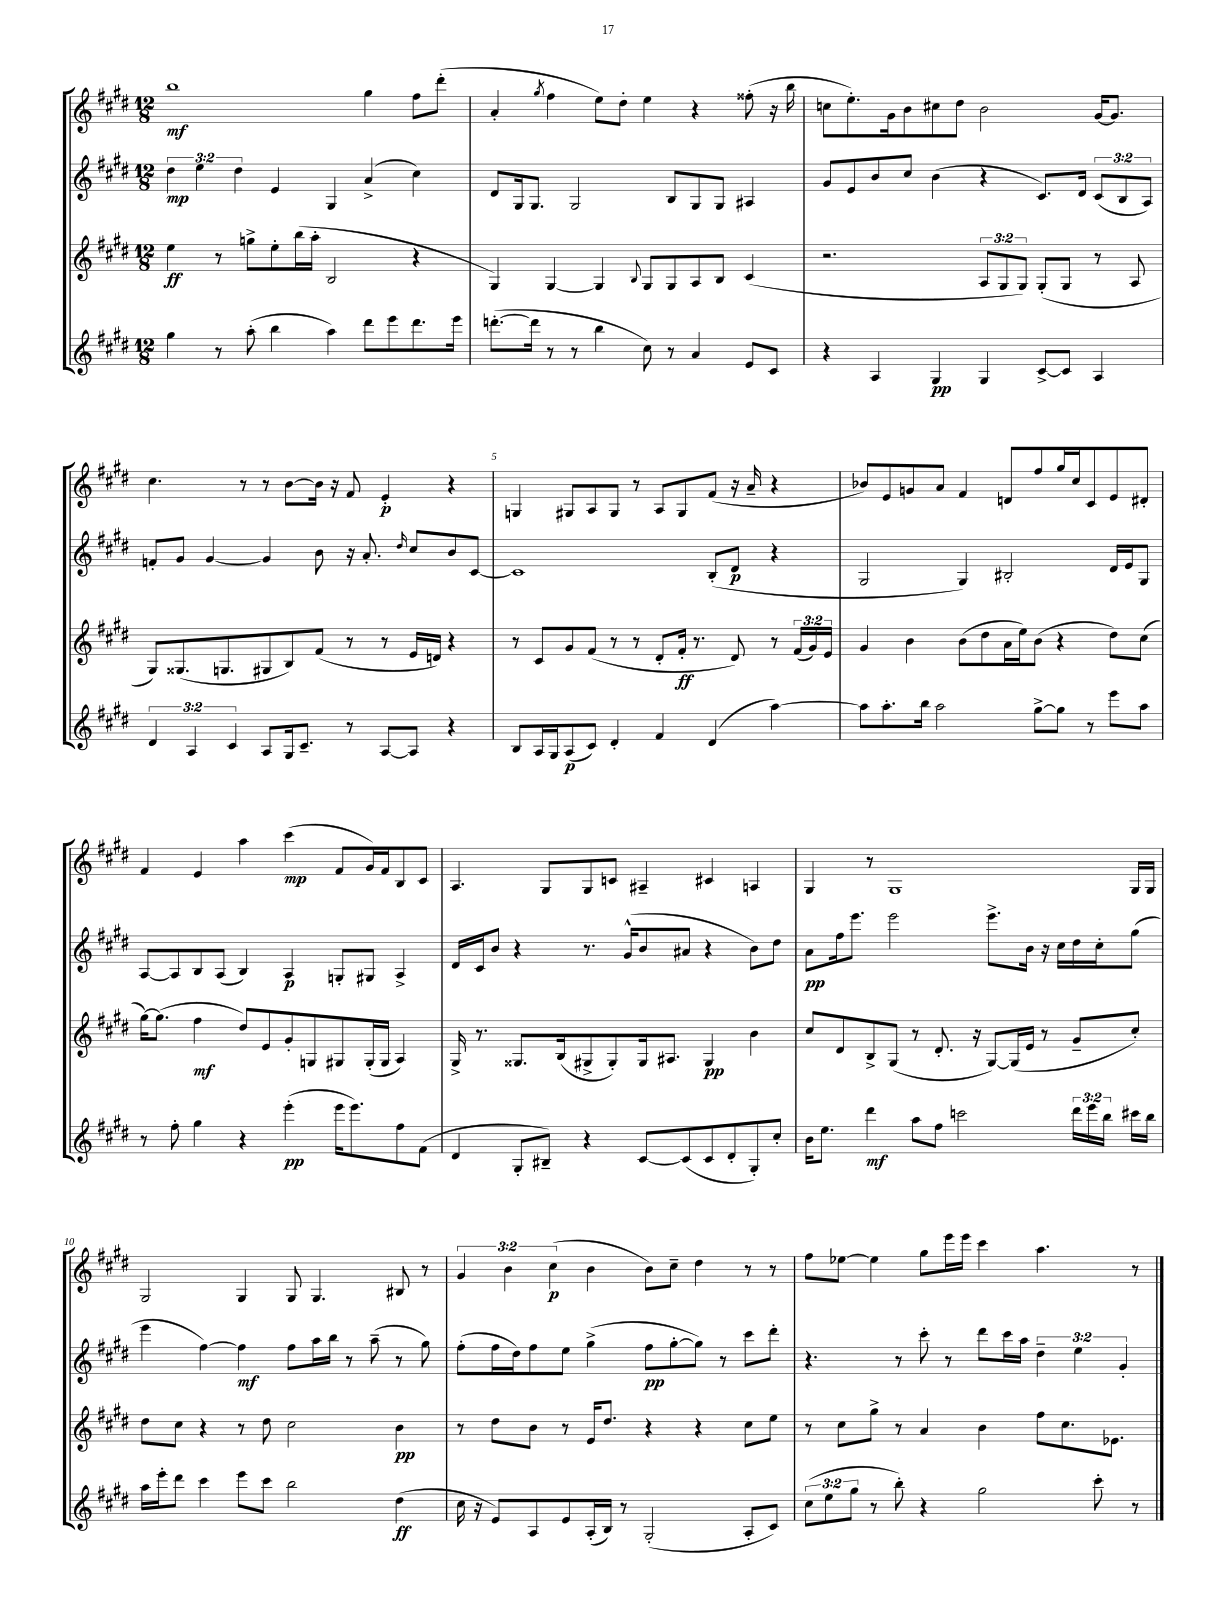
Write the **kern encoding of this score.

**kern	**kern	**kern	**kern
*staff4	*staff3	*staff2	*staff1
*clefG2	*clefG2	*clefG2	*clefG2
*k[f#c#g#d#]	*k[f#c#g#d#]	*k[f#c#g#d#]	*k[f#c#g#d#]
*M12/8	*M12/8	*M12/8	*M12/8
4gg#	4ee	6dd#	1bb
.	.	6ee	.
8r	8r	.	.
.	.	6dd#	.
(8aa'	8gg^	.	.
4bb	8ee'	4e	.
.	(16bb	.	.
.	16aa'	.	.
4aa)	2B	4G#	.
8ddd#	.	(4a^	4gg#
8eee	.	.	.
8.ddd#	4r	4cc#)	8ff#
.	.	.	(8ddd#'
16eee	.	.	.
=	=	=	=
([8.ddd'	4G#)	8d#	4a'
.	.	16G#	.
16ddd]	.	8.G#	.
.	.	.	8qgg#
8r	[4G#	.	4ff#
8r	.	2G#	.
4bb	4G#]	.	8ee)
.	.	.	8dd#'
.	8qqB	.	.
8cc#)	8G#	.	4ee
8r	8G#	8B	.
4a	8A	8G#	4r
.	8B	8G#	.
8e	(4c#	4A#	(8ff##'
8c#	.	.	16r
.	.	.	16bb
=	=	=	=
4r	2.r	8g#	8cc
.	.	8e	8.ee')
4A	.	8b	.
.	.	.	16g#
.	.	8cc#	8b
4G#	.	(4b	8cc#
.	.	.	8dd#
4G#	12A	4r	2b
.	12G#	.	.
.	12G#)	.	.
[8c#^	(8G#'	8.c#)	.
8c#]	8G#	.	.
.	.	16d#	.
4A	8r	(12c#	[16g#
.	.	.	8.g#]
.	.	12B	.
.	8A	.	.
.	.	12A)	.
=	=	=	=
6d#	8G#)	8f'	4.cc#
.	(8.G##	8g#	.
6A	.	.	.
.	.	[4g#	.
.	8.G	.	.
6c#	.	.	.
.	.	.	8r
8A	8G#	4g#]	8r
16G#	8B)	.	[8b
8.c#~	.	.	.
.	(8f#	8b	16b]
.	.	.	16r
8r	8r	16r	8f#
.	.	8.a'	.
[8A	8r	.	4e'
.	.	16qqdd#	.
8A]	16e	8cc#	.
.	16d)	.	.
4r	4r	8b	4r
.	.	[8c#	.
=	=	=	=
8B	8r	1c#]	4G
16A	8c#	.	.
16G#	.	.	.
(8A	8g#	.	8G#
8c#)	(8f#	.	8A
4d#'	8r	.	8G#
.	8r	.	8r
4f#	8d#'	.	8A
.	16f#'	.	8G#
.	8.r	.	.
(4d#	.	(8B'	(8f#
.	8d#)	8d#	16r
.	.	.	16a~
[4aa)	8r	4r	4r
.	(24f#	.	.
.	24g#)	.	.
.	24e	.	.
=	=	=	=
8aa]	4g#	2G#	8b-)
8.aa'	.	.	8e
.	4b	.	8g
16bb	.	.	.
2aa	.	.	8a
.	(8b	4G#)	4f#
.	8dd#	.	.
.	16a	2B#'	8d
.	16ee)	.	.
[8gg#^	(8b	.	8ff#
8gg#]	4r	.	16gg#
.	.	.	16cc#
8r	.	.	8c#
8eee	8dd#)	16d#	8e
.	.	16e	.
8aa	(8cc#	8G#	8d#'
=	=	=	=
8r	[16gg#)	[8A	4f#
.	(8.gg#]	.	.
8ff#'	.	8A]	.
4gg#	4ff#	8B	4e
.	.	(8A	.
4r	8dd#)	4B)	4aa
.	8e	.	.
(4eee'	8g#'	4A	(4ccc#
.	8G	.	.
16eee	8G#	8G'	8f#
8.eee)	.	.	.
.	(16G#'	8G#	16g#)
.	16G#	.	16f#
8ff#	4A)	4A^	8B
(8f#	.	.	8c#
=	=	=	=
4d#	16G#^	16d#	4.A
.	8.r	16c#	.
.	.	8b	.
8G#'	8.G##	4r	.
8B#~)	.	.	8G#
.	(16B	.	.
4r	8G#^	8.r	8G#
.	8G#')	.	8c
.	.	(16g#^^	.
[8c#	16G#	8b	4A#~
.	8.A#	.	.
(8c#]	.	8a#	.
8c#	4G#	4r	4c#
8d#'	.	.	.
8G#')	4b	8b)	4A
8cc#'	.	8dd#	.
=	=	=	=
16b	8cc#	8a	4G#
8.ee	.	.	.
.	8d#	16ff#	.
.	.	8.eee	.
4ddd#	8B^	.	8r
.	(8G#	2eee	1G#
8aa	8r	.	.
8ff#	8.d#'	.	.
2ccc	.	.	.
.	16r	.	.
.	[8G#)	8.eee^	.
.	(16G#]	.	.
.	16e	16b	.
.	8r	16r	.
.	.	16cc#	.
24ddd#	8g#~	16dd#	.
24eee	.	.	.
.	.	16cc#'	.
24bb	.	.	.
16ccc#	8cc#')	(8gg#	16G#
16bb	.	.	16G#
=	=	=	=
16aa	8dd#	4eee	2G#
16eee'	.	.	.
8ddd#	8cc#	.	.
4ccc#	4r	[4ff#)	.
8eee	8r	4ff#]	4G#
8ccc#	8dd#	.	.
2bb	2cc#	8ff#	8G#
.	.	16aa	4.G#
.	.	16bb	.
.	.	8r	.
.	.	(8aa~	.
(4dd#	4b	8r	8B#
.	.	8gg#)	8r
=	=	=	=
16cc#	8r	(8ff#'	6g#
16r	.	.	.
8e)	8dd#	16ff#	.
.	.	.	6b
.	.	16dd#)	.
8A	8b	8ff#	.
.	.	.	(6cc#
8e	8r	8ee	.
(16A'	16e	(4gg#^	4b
16B)	8.dd#	.	.
8r	.	.	.
(2G#'	4r	8ff#	8b)
.	.	[8gg#'	8cc#~
.	4r	8gg#])	4dd#
.	.	8r	.
8A'	8cc#	8ccc#	8r
8c#)	8ee	8ddd#'	8r
=	=	=	=
(12cc#	8r	4.r	8ff#
12ee	.	.	.
.	8cc#	.	[8ee-
12gg#	.	.	.
8r	8gg#^	.	4ee-]
8bb')	8r	8r	.
4r	4a	8ccc#'	8gg#
.	.	8r	16eee
.	.	.	16eee
2gg#	4b	8ddd#	4ccc#
.	.	16ccc#	.
.	.	16aa	.
.	8ff#	6dd#~	4.aa
.	8.cc#	.	.
.	.	6ee	.
8ccc#'	.	.	.
.	8.e-	.	.
.	.	6g#'	.
8r	.	.	8r
==	==	==	==
*-	*-	*-	*-
